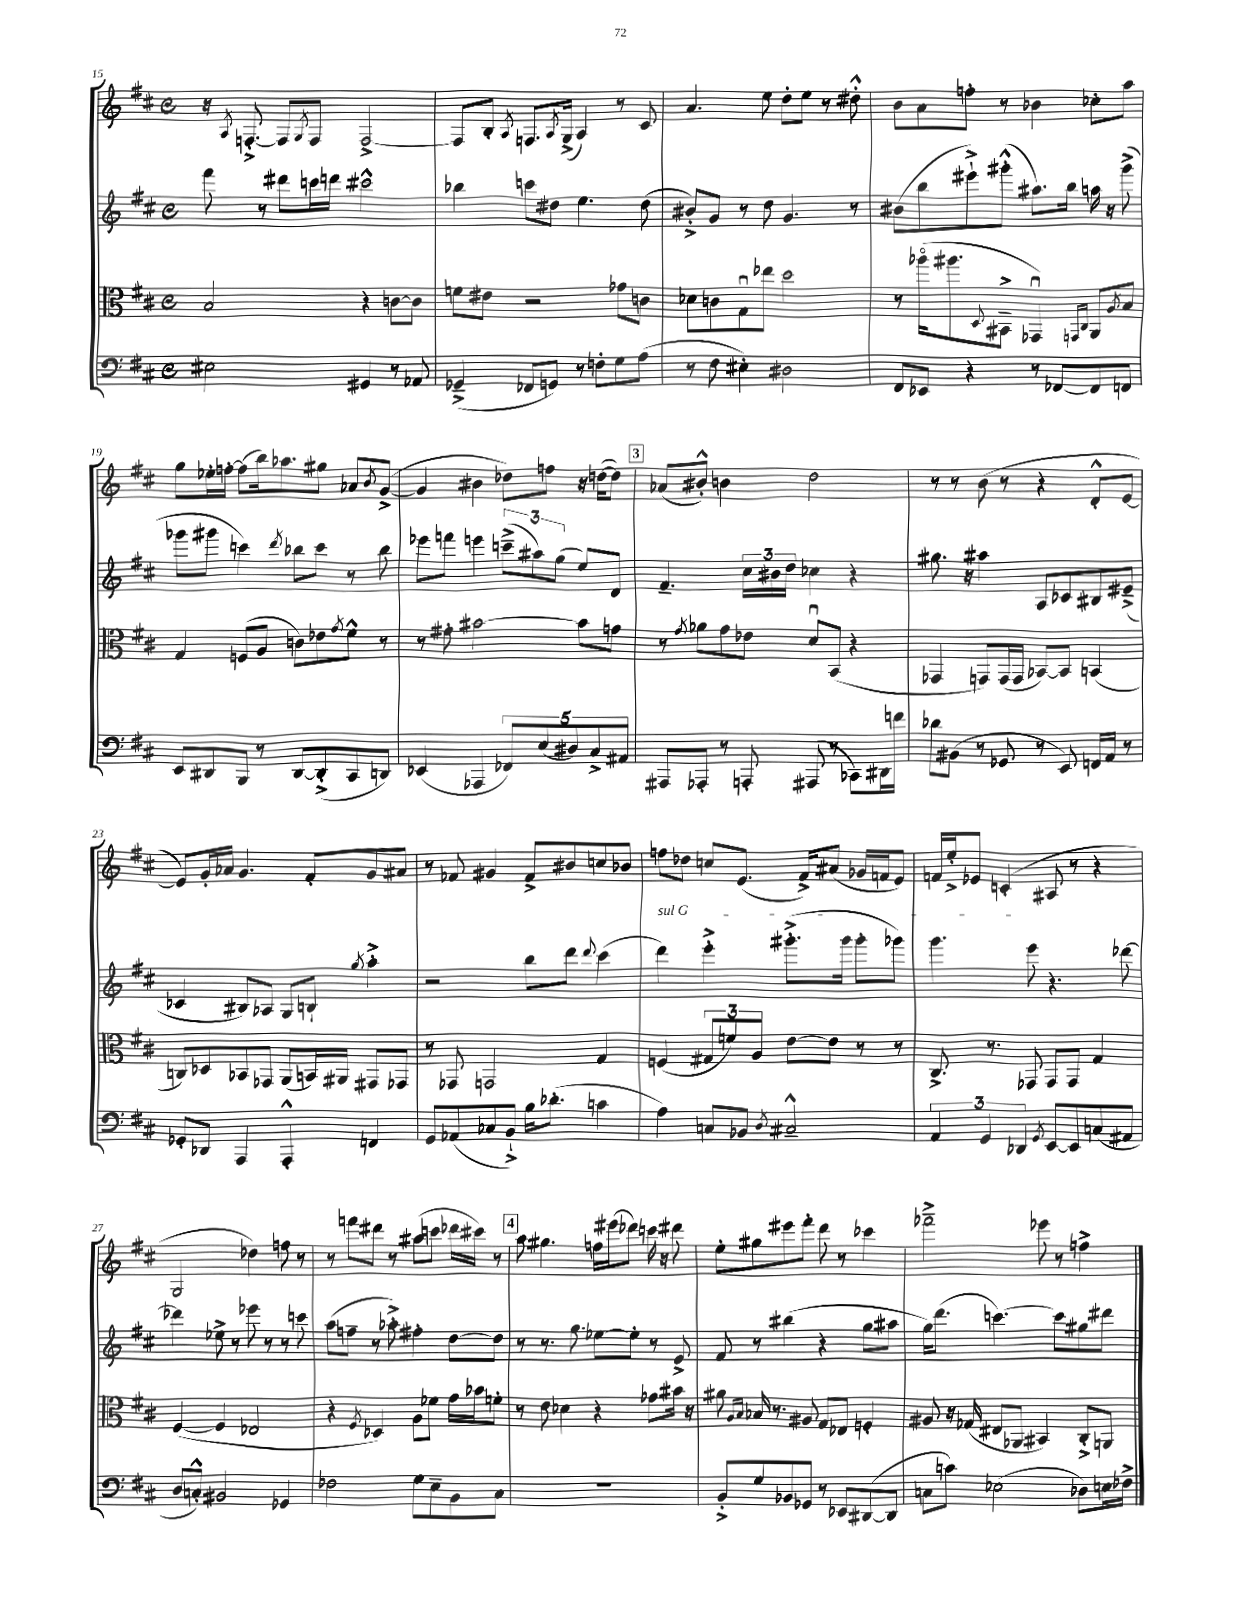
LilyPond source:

<<
\new StaffGroup <<
\new Staff = "s0" {
    \clef treble \key d \major \defaultTimeSignature \time 4/4
    r16 \acciaccatura { a8 } f8.~-.-> f8 \acciaccatura { g8 } f8 f2~-> |
    f8 b8-. \acciaccatura { a8 } f8. \acciaccatura { a8 } g16->( a4) r8 cis'8 |
    a'4. e''8 d''8-. e''8 r8 dis''8-.-^ |
    b'8 a'8 f''8-. r8 bes'4 ces''8-. a''8 |
    g''8 ees''16-. f''16~-. f''8( b''16) aes''8. gis''8 aes'8 \acciaccatura { b'8 } g'8~->( |
    g'4 bis'4 des''8) f''8 r16 d''16~( d''8) |
    \mark \markup { \box "3" } aes'8( bis'8-.-^) b'4 d''2 |
    r8 r8 b'8( r8 r4 d'8-.-^ e'8~ |
    e'8) g'16-. aes'16 g'4. fis'8-. g'8 ais'8 |
    r8 fes'8 gis'4 fes'8-> bis'8 c''8 bes'8 |
    f''8 des''8 c''8 e'8.( fis'16->) ais'8( ges'16 f'16 e'8) |
    f'16 e''16-.-> ees'8 c'4-.( ais8 r8 r4 |
    g2 des''4) f''8 r8 |
    r8 f'''8 dis'''8 r8 ais''8( c'''8 des'''16 cis'''16) r8 |
    \mark \markup { \box "4" } a''8 gis''4. f''16 eis'''16( des'''8) c'''16 r16 dis'''8 |
    e''8-. gis''8 eis'''8 fis'''8-. d'''8 r8 ces'''4 |
    fes'''2---> ees'''8 r8 f''4-> \bar "|." |
}
\new Staff = "s1" {
    \clef treble \key d \major \defaultTimeSignature \time 4/4
    fis'''8 r8 dis'''8 c'''16 d'''16 cis'''2-^ |
    bes''4 c'''8 dis''8 e''4. dis''8( |
    bis'8-.->) g'8 r8 d''8 g'4. r8 |
    bis'8( b''8 eis'''8-!->) gis'''8-.-^( ais''8.) b''16 a''16 r16 gis'''8->( |
    ges'''8 gis'''8 c'''4) \acciaccatura { d'''8 } bes''8 c'''8 r8 bes''8 |
    ees'''8 f'''8 e'''4 \tuplet 3/2 { c'''8--->( ais''8) g''8( } e''8) d'8 |
    \mark \markup { \box "3" } fis'4.-- \tuplet 3/2 { cis''16 bis'16 d''16 } ces''4 r4 |
    gis''8. r16 ais''4 a8 ces'8 bis8 eis'8--->( |
    ces'4 bis8) aes8 g8 b8-! \acciaccatura { g''8 } a''4-.-> |
    r2 b''8 d'''8 \appoggiatura { d'''8 } cis'''4( |
    \once \override TextSpanner.bound-details.left.text = \markup { \italic "sul G" } d'''4\startTextSpan) e'''4-.-> gis'''8.-.->( gis'''16 gis'''8-. ges'''8) |
    g'''4. e'''8\stopTextSpan r4. des'''8~ |
    des'''4 ees''8-> r8 ees'''8 r8 r8 c'''8 |
    a''8( f''8-- r8 aes''8-.->) fis''4-. d''8~ d''8 |
    \mark \markup { \box "4" } r8 r8. g''8. ees''8~ ees''8-. r8 e'8-> |
    fis'8 r8 bis''4( r4 g''8 ais''8 |
    g''16) d'''8.( c'''4.~) c'''8 gis''8 dis'''8 \bar "|." |
}
\new Staff = "s2" {
    \clef alto \key d \major \defaultTimeSignature \time 4/4
    b2 r4 c'8~ c'8 |
    f'8 eis'8 r2 ges'8 c'8 |
    des'8 c'8 g8\downbow ees''8 d''2 |
    r8 aes''16\flageolet( ais''8. \appoggiatura { d8 } bis,8---> ges,4\downbow) \grace { g,16 cis16 } a,8 \acciaccatura { a8 } b8 |
    g4 f8( a8 c'8) ees'8 \acciaccatura { g'8 } fis'8-^ r8 |
    r8 gis'8-. bis'2~ bis'8 g'8 |
    \mark \markup { \box "3" } r8 \acciaccatura { g'8 } aes'8 g'8 ees'8 d'8\downbow b,8( r4 |
    ges,4 g,8) g,16( g,16 bes,8~) bes,8 b,4( |
    c8) des8 bes,8 ges,8 a,8( b,16) ais,16 gis,8 ges,8 |
    r8 ges,8 g,2 g4 |
    f4( \tuplet 3/2 { gis8 f'8) a8 } e'8~ e'8 r8 r8 |
    cis8.-> r8. ges,8 ges,8 ges,8 g4 |
    fis4~( fis4 ees2 |
    r4 \acciaccatura { fis8 } des4) a8 fes'8 g'16 bes'16 f'8-. |
    \mark \markup { \box "4" } r8 e'8 des'4 r4 ges'8 bis'16 r16 |
    ais'8 \grace { a16 b16 } bes16 r8. ais8 g8 ees8 f4-. |
    ais8 r16 ges16( eis8 aes,8 bis,4) cis8-.-> a,8 \bar "|." |
}
\new Staff = "s3" {
    \clef bass \key d \major \defaultTimeSignature \time 4/4
    eis2 gis,4 r8 aes,8 |
    ges,4--->( fes,8 g,8) r8 f8-. g8 a8( |
    r8 fis8 eis4-.) dis2 |
    fis,8 ees,8 r4 r8 fes,8~ fes,8 f,8 |
    e,8 dis,8 b,,8 r8 dis,8~ dis,8-.->( cis,8 d,8) |
    ees,4( aes,,4 \tuplet 5/4 { fes,8) e8( dis8) cis8-> ais,8 } |
    \mark \markup { \box "3" } ais,,8 aes,,8-. r8 a,,8-. ais,,8( r8 ces,8) dis,16 f'16 |
    des'8 bis,8( r8 ges,8 r8 e,8) f,16 a,16 r8 |
    ges,8-. des,8 a,,4 a,,4-.-^ f,4 |
    g,8 aes,8( ces8 b,8-!->) b16 des'8.-.( c'4 |
    a4) c8 bes,8 \acciaccatura { d8 } cis2---^ |
    \tuplet 3/2 { a,4 g,4 des,4 } \acciaccatura { g,8 } e,8~ e,8 c8( ais,8 |
    d8 c8-.-^) bis,2 ges,4 |
    fes2 g8 e8-- b,8 cis8 |
    \mark \markup { \box "4" } R1 |
    b,8-.-> g8 bes,8 ges,8 r8 ees,8 dis,8~( dis,8 |
    c8 c'8) ees2( des8) e16 fes16-> \bar "|." |
}
>>
>>
\layout { \context { \Score currentBarNumber = #15 } }
